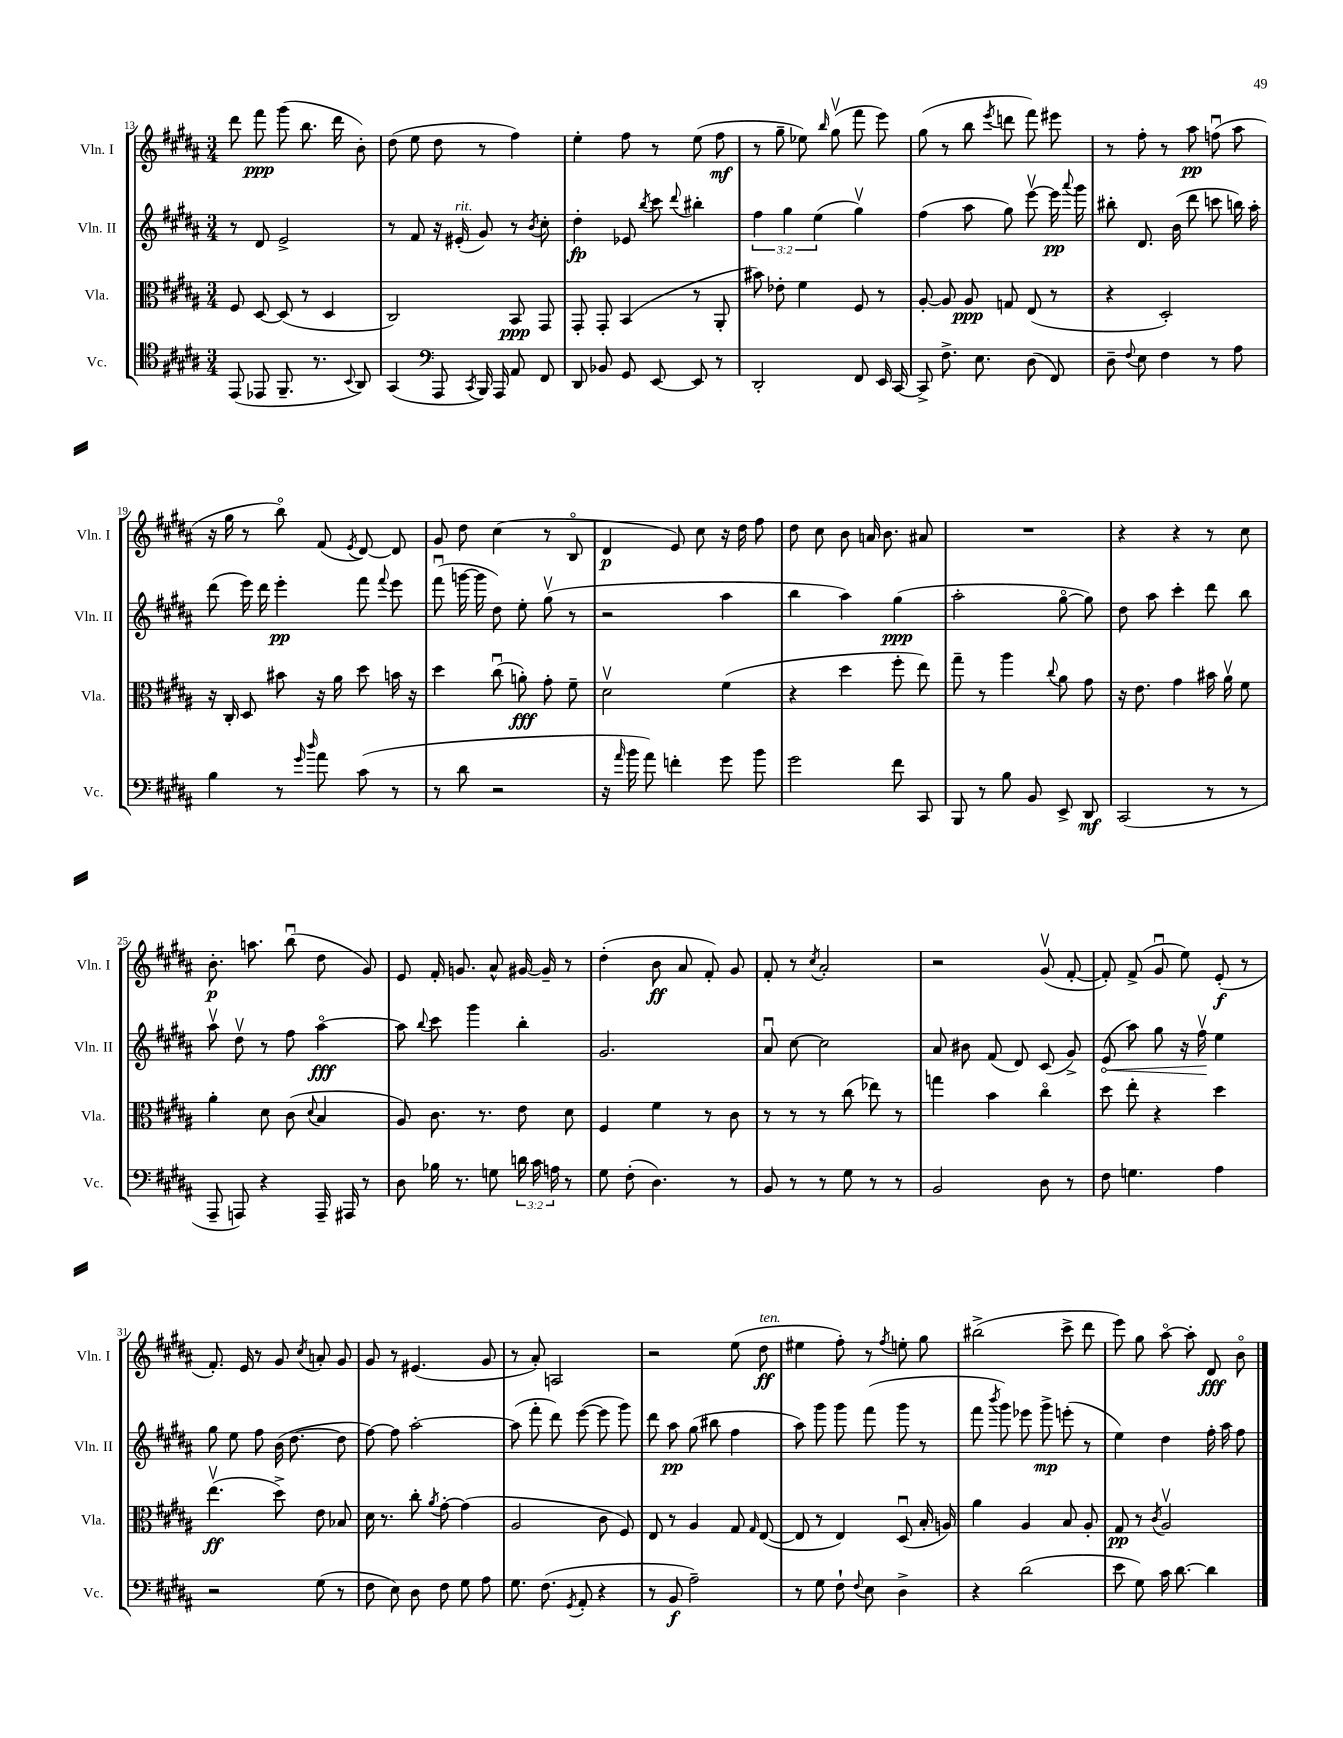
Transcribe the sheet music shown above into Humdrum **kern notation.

**kern	**dynam	**kern	**dynam	**kern	**dynam	**kern	**dynam
*part4	*part4	*part3	*part3	*part2	*part2	*part1	*part1
*staff4	*staff4	*staff3	*staff3	*staff2	*staff2	*staff1	*staff1
*I"Vc.	*	*I"Vla.	*	*I"Vln. II	*	*I"Vln. I	*
*I'Vc.	*	*I'Vla.	*	*I'Vln. II	*	*I'Vln. I	*
*clefC4	*	*clefC3	*	*clefG2	*	*clefG2	*
*k[f#c#g#d#a#]	*	*k[f#c#g#d#a#]	*	*k[f#c#g#d#a#]	*	*k[f#c#g#d#a#]	*
*M3/4	*	*M3/4	*	*M3/4	*	*M3/4	*
=13	=13	=13	=13	=13	=13	=13	=13
(8EE/	.	8F#/	.	8r	.	8ddd#\	.
8EE-X/	.	[8D#/	.	8d#/	.	8fff#\	ppp
8.FF#~/	.	(8D#/]	.	2e^/	.	(8ggg#\	.
.	.	8r	.	.	.	8.bb\	.
8.r	.	.	.	.	.	.	.
.	.	4D#/	.	.	.	.	.
.	.	.	.	.	.	16ddd#\	.
8qqBB/	.	.	.	.	.	.	.
8AA#/)	.	.	.	.	.	8b'\)	.
=14	=14	=14	=14	=14	=14	=14	=14
(4GG#/	.	2C#/)	.	8r	.	(8dd#\	.
.	.	.	.	8f#/	.	8ee\	.
*clefF4	*	*	*	*	*	*	*
8AAA#/	.	.	.	16r	.	8dd#\	.
!	!	!	!	!LO:TX:a:i:t=rit.	!	!	!
.	.	.	.	(16e#X'/	.	.	.
8qCC#/	.	.	.	.	.	.	.
16BBB/)	.	.	.	8g#/)	.	8r	.
16AAA#/	.	.	.	.	.	.	.
8AA#/	.	8BB/	ppp	8r	.	4ff#\)	.
.	.	.	.	8qb/	.	.	.
8FF#/	.	8GG#/	.	8cc#'\	.	.	.
=15	=15	=15	=15	=15	=15	=15	=15
8DD#/	.	8GG#'/	.	4dd#'\	fp	4ee'\	.
8BB-X/	.	8GG#'/	.	.	.	.	.
8GG#/	.	(4BB/	.	8e-X/	.	8ff#\	.
.	.	.	.	8qbb/	.	.	.
[8EE/	.	.	.	8ccc#\	.	8r	.
.	.	.	.	8qqddd#/	.	.	.
8EE/]	.	8r	.	4bb#X'\	.	(8ee\	.
8r	.	8AA#'/	.	.	.	8ff#\	mf
=16	=16	=16	=16	=16	=16	=16	=16
2DD#'/	.	8b#X\)	.	6ff#\	.	8r	.
.	.	8e-X'\	.	.	.	8gg#~\	.
.	.	.	.	6gg#\	.	.	.
.	.	4f#\	.	.	.	8ee-X\)	.
.	.	.	.	(6ee\	.	.	.
.	.	.	.	.	.	16qqbb/	.
.	.	.	.	.	.	(8gg#v\	.
8FF#/	.	8F#/	.	4gg#v\)	.	8fff#\	.
16EE/	.	8r	.	.	.	8eee\)	.
[16CC#/	.	.	.	.	.	.	.
=17	=17	=17	=17	=17	=17	=17	=17
8CC#^/]	.	[8A#'/	.	(4ff#\	.	(8gg#\	.
8.F#^\	.	8A#/]	.	.	.	8r	.
.	.	8A#/	ppp	8aa#\	.	8bb\	.
8.E\	.	.	.	.	.	.	.
.	.	.	.	.	.	8qeee/	.
.	.	8Gn/	.	8gg#\)	.	8dddn\	.
(8D#\	.	(8E/	.	[8eeev\	.	8fff#\)	.
8FF#/)	.	8r	.	16eee\]	pp	8eee#X\	.
.	.	.	.	8qqaaa#/	.	.	.
.	.	.	.	16ggg#\	.	.	.
=18	=18	=18	=18	=18	=18	=18	=18
8D#~\	.	4r	.	8bb#X'\	.	8r	.
8qqF#/	.	.	.	.	.	.	.
8E\	.	.	.	8.d#/	.	8ff#'\	.
4F#\	.	2D#'/)	.	.	.	8r	.
.	.	.	.	(16b\	.	.	.
.	.	.	.	8ddd#\	.	8aa#\	pp
8r	.	.	.	8cccn\	.	(8ffnu\	.
8A#\	.	.	.	16bbn\)	.	8aa#\	.
.	.	.	.	16aa#'\	.	.	.
!!LO:LB:g=z
=19	=19	=19	=19	=19	=19	=19	=19
4B\	.	16r	.	(8ddd#\	.	16r	.
.	.	16C#'/	.	.	.	16gg#\	.
.	.	8D#/	.	16eee\)	.	8r	.
.	.	.	.	16ddd#\	.	.	.
8r	.	8b#X\	.	4eee'\	pp	8bb\)	.
16qqg#/	.	.	.	.	.	.	.
16qqdd#/	.	.	.	.	.	.	.
8a#\	.	16r	.	.	.	(8f#/	.
.	.	16a#\	.	.	.	.	.
.	.	.	.	.	.	8qe/	.
(8c#\	.	8dd#\	.	8fff#\	.	[8d#/)	.
.	.	.	.	8qqfff#/	.	.	.
8r	.	16bn\	.	8eee\	.	8d#/]	.
.	.	16r	.	.	.	.	.
=20	=20	=20	=20	=20	=20	=20	=20
8r	.	4dd#\	.	(8fff#u\	.	8g#/	.
8d#\	.	.	.	[16gggn\	.	8dd#\	.
.	.	.	.	16ggg\]	.	.	.
2r	.	(8cc#u\	.	8dd#\)	.	(4cc#\	.
.	.	8an'\)	fff	8ee'\	.	.	.
.	.	8g#'\	.	(8gg#v\	.	8r	.
.	.	8f#~\	.	8r	.	8B/	.
=21	=21	=21	=21	=21	=21	=21	=21
16r	.	2d#v\	.	2r	.	4d#/	p
16qqa#/	.	.	.	.	.	.	.
16b\	.	.	.	.	.	.	.
8a#\)	.	.	.	.	.	.	.
4fn'\	.	.	.	.	.	8e/)	.
.	.	.	.	.	.	8cc#\	.
8g#\	.	(4f#\	.	4aa#\	.	16r	.
.	.	.	.	.	.	16dd#\	.
8b\	.	.	.	.	.	8ff#\	.
=22	=22	=22	=22	=22	=22	=22	=22
2g#\	.	4r	.	4bb\	.	8dd#\	.
.	.	.	.	.	.	8cc#\	.
.	.	4dd#\	.	4aa#\)	.	8b\	.
.	.	.	.	.	.	16an/	.
.	.	.	.	.	.	8.b\	.
8f#\	.	8ff#'\	.	(4gg#\	ppp	.	.
8CC#/	.	8ee\)	.	.	.	8a#X/	.
=23	=23	=23	=23	=23	=23	=23	=23
8BBB/	.	8gg#~\	.	2aa#'\	.	2.r	.
8r	.	8r	.	.	.	.	.
8B\	.	4aa#\	.	.	.	.	.
8BB/	.	.	.	.	.	.	.
.	.	8qqcc#/	.	.	.	.	.
8EE^/	.	8a#\	.	[8gg#\	.	.	.
8DD#/	mf	8g#\	.	8gg#\])	.	.	.
=24	=24	=24	=24	=24	=24	=24	=24
(2CC#/	.	16r	.	8dd#\	.	4r	.
.	.	8.e\	.	.	.	.	.
.	.	.	.	8aa#\	.	.	.
.	.	4g#\	.	4ccc#'\	.	4r	.
8r	.	16b#X\	.	8ddd#\	.	8r	.
.	.	16a#v\	.	.	.	.	.
8r	.	8f#\	.	8bb\	.	8cc#\	.
!!LO:LB:g=z
=25	=25	=25	=25	=25	=25	=25	=25
8AAA#~/	.	4a#'\	.	8aa#v\	.	8.b'\	p
8AAAn/)	.	.	.	8dd#v\	.	.	.
.	.	.	.	.	.	8.aan\	.
4r	.	8d#\	.	8r	.	.	.
.	.	(8c#\	.	8ff#\	.	(8bbu\	.
.	.	8qqd#/	.	.	.	.	.
16AAA~/	.	4B/	.	[4aa#\	fff	8dd#\	.
16AAA#X/	.	.	.	.	.	.	.
8r	.	.	.	.	.	8g#/)	.
=26	=26	=26	=26	=26	=26	=26	=26
8D#\	.	8A#/)	.	8aa#\]	.	8e/	.
.	.	.	.	8qqbb/	.	.	.
16B-X\	.	8.c#\	.	8ccc#\	.	16f#'/	.
8.r	.	.	.	.	.	8.gn/	.
.	.	.	.	4ggg#\	.	.	.
.	.	8.r	.	.	.	.	.
8Gn\	.	.	.	.	.	8a#^^/	.
24dn\	.	8e\	.	4bb'\	.	[16g#X/	.
24c#\	.	.	.	.	.	.	.
.	.	.	.	.	.	16g#~/]	.
24An\	.	.	.	.	.	.	.
8r	.	8d#\	.	.	.	8r	.
=27	=27	=27	=27	=27	=27	=27	=27
8G#\	.	4F#/	.	2.g#/	.	(4dd#'\	.
(8F#'\	.	.	.	.	.	.	.
4.D#\)	.	4f#\	.	.	.	8b\	ff
.	.	.	.	.	.	8a#/	.
.	.	8r	.	.	.	8f#'/)	.
8r	.	8c#\	.	.	.	8g#/	.
=28	=28	=28	=28	=28	=28	=28	=28
8BB/	.	8r	.	8a#u/	.	8f#'/	.
8r	.	8r	.	[8cc#\	.	8r	.
.	.	.	.	.	.	8qcc#/	.
8r	.	8r	.	2cc#\]	.	2a#'/	.
8G#\	.	(8cc#\	.	.	.	.	.
8r	.	8ee-X\)	.	.	.	.	.
8r	.	8r	.	.	.	.	.
=29	=29	=29	=29	=29	=29	=29	=29
2BB/	.	4ggn\	.	8a#/	.	2r	.
.	.	.	.	8b#X\	.	.	.
.	.	4b\	.	(8f#/	.	.	.
.	.	.	.	8d#/)	.	.	.
8D#\	.	4cc#\	.	(8c#/	.	(8g#v/	.
8r	.	.	.	8g#^/)	.	[8f#'/	.
=30	=30	=30	=30	=30	=30	=30	=30
!	!	!	!	!	!LO:HP:b	!	!
8F#\	.	8dd#\	.	(8e/	<	8f#'/])	.
4.Gn\	.	8ee'\	.	8aa#\)	.	(8f#^/	.
.	.	4r	.	8gg#\	.	8g#u/	.
.	.	.	.	16r	.	8ee\)	.
.	.	.	.	16ff#v\	.	.	.
4A#\	.	4dd#\	.	4ee\	[	(8e'/	f
.	.	.	.	.	.	8r	.
!!LO:LB:g=z
=31	=31	=31	=31	=31	=31	=31	=31
2r	.	(4.eev\	ff	8gg#\	.	8.f#'/)	.
.	.	.	.	8ee\	.	.	.
.	.	.	.	.	.	16e/	.
.	.	.	.	8ff#\	.	8r	.
.	.	8dd#^\)	.	(16b\	.	8g#/	.
.	.	.	.	[8.dd#\	.	.	.
.	.	.	.	.	.	8qcc#/	.
(8G#\	.	8e\	.	.	.	8an'/	.
8r	.	8B-X/	.	8dd#\]	.	8g#/	.
=32	=32	=32	=32	=32	=32	=32	=32
8F#\	.	16d#\	.	[8ff#\)	.	8g#/	.
.	.	8.r	.	.	.	.	.
8E\)	.	.	.	8ff#\]	.	8r	.
8D#\	.	8cc#'\	.	[2aa#'\	.	(4.e#X/	.
.	.	8qa#/	.	.	.	.	.
8F#\	.	[8g#'\	.	.	.	.	.
8G#\	.	(4g#\]	.	.	.	.	.
8A#\	.	.	.	.	.	8g#/	.
=33	=33	=33	=33	=33	=33	=33	=33
8.G#\	.	2A#/	.	(8aa#\]	.	8r	.
.	.	.	.	8fff#'\	.	8a#'/)	.
(8.F#\	.	.	.	.	.	.	.
.	.	.	.	8ddd#\)	.	2An/	.
8qGG#/	.	.	.	.	.	.	.
8AA#'/	.	.	.	([8eee\	.	.	.
4r	.	8c#\	.	8eee\]	.	.	.
.	.	8F#/)	.	8ggg#\)	.	.	.
=34	=34	=34	=34	=34	=34	=34	=34
8r	.	8E/	.	8ddd#\	.	2r	.
8BB/	f	8r	.	8aa#\	pp	.	.
2A#~\)	.	4A#/	.	(8gg#\	.	.	.
.	.	.	.	8bb#X\	.	.	.
.	.	8G#/	.	4ff#\	.	(8ee\	.
.	.	16qqG#/	.	.	.	.	.
!	!	!	!	!	!	!LO:TX:a:i:t=ten.	!
.	.	([8E/	.	.	.	8dd#\	ff
=35	=35	=35	=35	=35	=35	=35	=35
8r	.	8E/]	.	8aa#\)	.	4ee#X\	.
8G#\	.	8r	.	8ggg#\	.	.	.
8F#`\	.	4E/)	.	8ggg#\	.	8ff#'\)	.
8qqF#/	.	.	.	.	.	.	.
8E\	.	.	.	(8fff#\	.	8r	.
.	.	.	.	.	.	8qff#/	.
4D#^\	.	(8D#u/	.	8ggg#\	.	8een'\	.
.	.	16B'/	.	8r	.	8gg#\	.
.	.	16An/)	.	.	.	.	.
=36	=36	=36	=36	=36	=36	=36	=36
4r	.	4a#\	.	8fff#\	.	(2bb#X^\	.
.	.	.	.	8qbbb/	.	.	.
.	.	.	.	8ggg#\)	.	.	.
(2d#\	.	4A#/	.	8eee-X\	.	.	.
.	.	.	.	8ggg#^\	mp	.	.
.	.	8B/	.	(8eeen'\	.	8ccc#^\	.
.	.	8A#'/	.	8r	.	8ddd#\	.
=37	=37	=37	=37	=37	=37	=37	=37
8e\	.	8G#/	pp	4ee\)	.	8eee\)	.
8G#\)	.	8r	.	.	.	8gg#\	.
.	.	8qc#/	.	.	.	.	.
16c#\	.	2A#v/	.	4dd#\	.	[8aa#\	.
[8.d#\	.	.	.	.	.	.	.
.	.	.	.	.	.	8aa#'\]	.
4d#\]	.	.	.	16ff#'\	.	8d#/	fff
.	.	.	.	16aa#\	.	.	.
.	.	.	.	8ff#\	.	8b\	.
==	==	==	==	==	==	==	==
*-	*-	*-	*-	*-	*-	*-	*-
